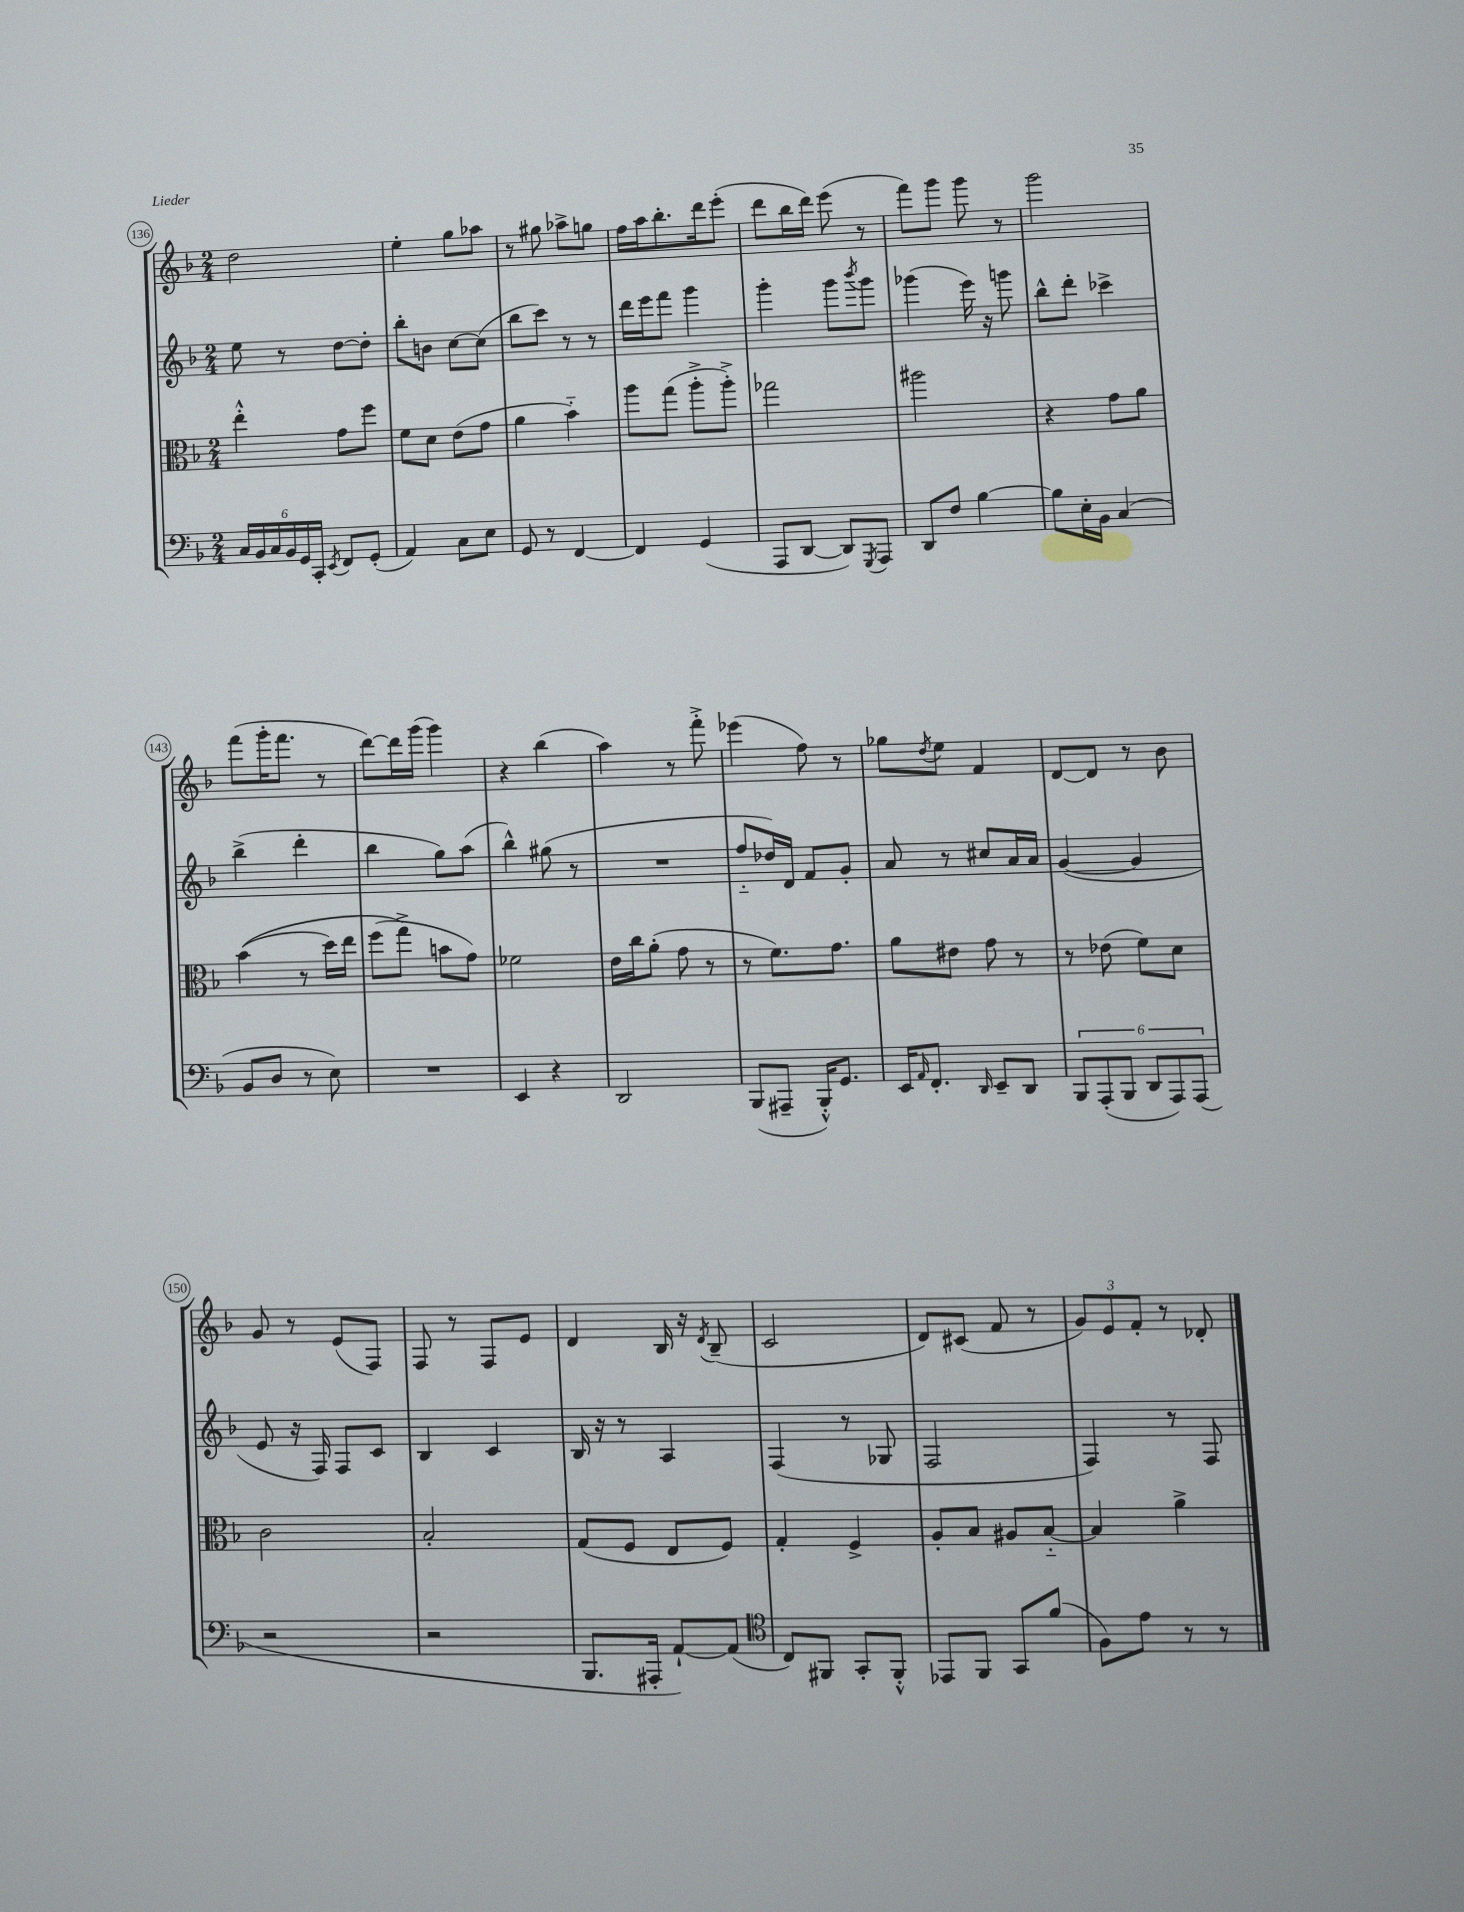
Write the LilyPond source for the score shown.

<<
\new StaffGroup <<
\new Staff = "s0" {
    \clef treble \key f \major \numericTimeSignature \time 2/4
    d''2 |
    e''4-. g''8 aes''8 |
    r8 gis''8 aes''8-> g''8 |
    f''16 a''16 bes''8.-. d'''16 e'''8-.( |
    d'''8 bes''16 d'''16) e'''8( r8 |
    f'''8) g'''8 g'''8 r8 |
    g'''2 |
    f'''8( g'''16-. f'''8. r8 |
    d'''8~) d'''16 g'''16( g'''4) |
    r4 bes''4( |
    a''4) r8 f'''8-.-> |
    ees'''4( f''8) r8 |
    ges''8 \acciaccatura { d''8 } e''8 f'4 |
    d'8~ d'8 r8 bes'8 |
    g'8 r8 e'8( f8) |
    f8 r8 f8 e'8 |
    d'4 bes16 r16 \acciaccatura { d'8 } bes8--( |
    c'2 |
    d'8) cis'8( f'8 r8 |
    \tuplet 3/2 { g'8) e'8 f'8-. } r8 des'8-. \bar "|." |
}
\new Staff = "s1" {
    \clef treble \key f \major \numericTimeSignature \time 2/4
    e''8 r8 d''8~ d''8-. |
    bes''8-. b'8 c''8~ c''8( |
    bes''8 c'''8) r8 r8 |
    d'''16 e'''16 f'''8 g'''4 |
    g'''4-. g'''8 \acciaccatura { bes'''8 } g'''8 |
    ges'''4( e'''16) r16 g'''8 |
    bes''8-^ d'''8-. ces'''4-> |
    bes''4->( d'''4-. |
    bes''4 g''8) a''8( |
    bes''4-^) gis''8( r8 |
    R2 |
    f''8-_ des''16) d'16 f'8 g'8-. |
    a'8 r8 cis''8 a'16 a'16 |
    g'4~( g'4 |
    e'8 r16 f16) f8 c'8 |
    bes4 c'4 |
    bes16 r16 r8 a4 |
    f4( r8 ges8 |
    f2 |
    f4) r8 f8 \bar "|." |
}
\new Staff = "s2" {
    \clef alto \key f \major \numericTimeSignature \time 2/4
    e''4-.-^ g'8 f''8 |
    f'8 d'8 e'8( g'8 |
    a'4 bes'4-_) |
    a''8 g''8( a''8-.-> a''8-.->) |
    ges''2 |
    ais''2 |
    r4 g'8 a'8 |
    bes'4(\( r8 d''16) e''16 |
    f''8( g''8->\) b'8 g'8) |
    fes'2 |
    e'16 c''16 a'8-.( g'8 r8 |
    r8 f'8.) g'8. |
    a'8 eis'8 g'8 r8 |
    r8 ees'8( f'8) d'8 |
    c'2 |
    bes2-. |
    g8( f8 e8 f8) |
    g4-. f4-> |
    a8-. bes8 ais8 bes8~-_ |
    bes4 a'4-> \bar "|." |
}
\new Staff = "s3" {
    \clef bass \key f \major \numericTimeSignature \time 2/4
    \tuplet 6/4 { c16 bes,16 c16 bes,16 g,16 c,16-. } \acciaccatura { e,8 } f,8 g,8-.( |
    a,4) c8 e8 |
    g,8 r8 f,4~ |
    f,4 g,4( |
    a,,8 d,8~ d,8) \acciaccatura { g,,8 } a,,8 |
    d,8 f8 bes4~ |
    bes8 e16-. bes,16 c4( |
    bes,8 d8 r8 e8) |
    R2 |
    e,4 r4 |
    d,2 |
    bes,,8( ais,,8-- bes,,16-.-^) g,8. |
    e,16 \grace { a,16 } f,8.-. \grace { d,16 } e,8-- d,8 |
    \tuplet 6/4 { bes,,8 a,,8-.( bes,,8 d,8 a,,8) a,,8( } |
    r2 |
    r2 |
    bes,,8. ais,,16-. a,8~-!) a,8( |
    \clef tenor c8) fis,8 g,8-. fis,8-.-^ |
    ees,8 f,8 g,8 f'8( |
    f8) e'8 r8 r8 \bar "|." |
}
>>
>>
\layout { \context { \Score currentBarNumber = #136 \override BarNumber.stencil = #(make-stencil-circler 0.1 0.3 ly:text-interface::print) } }
